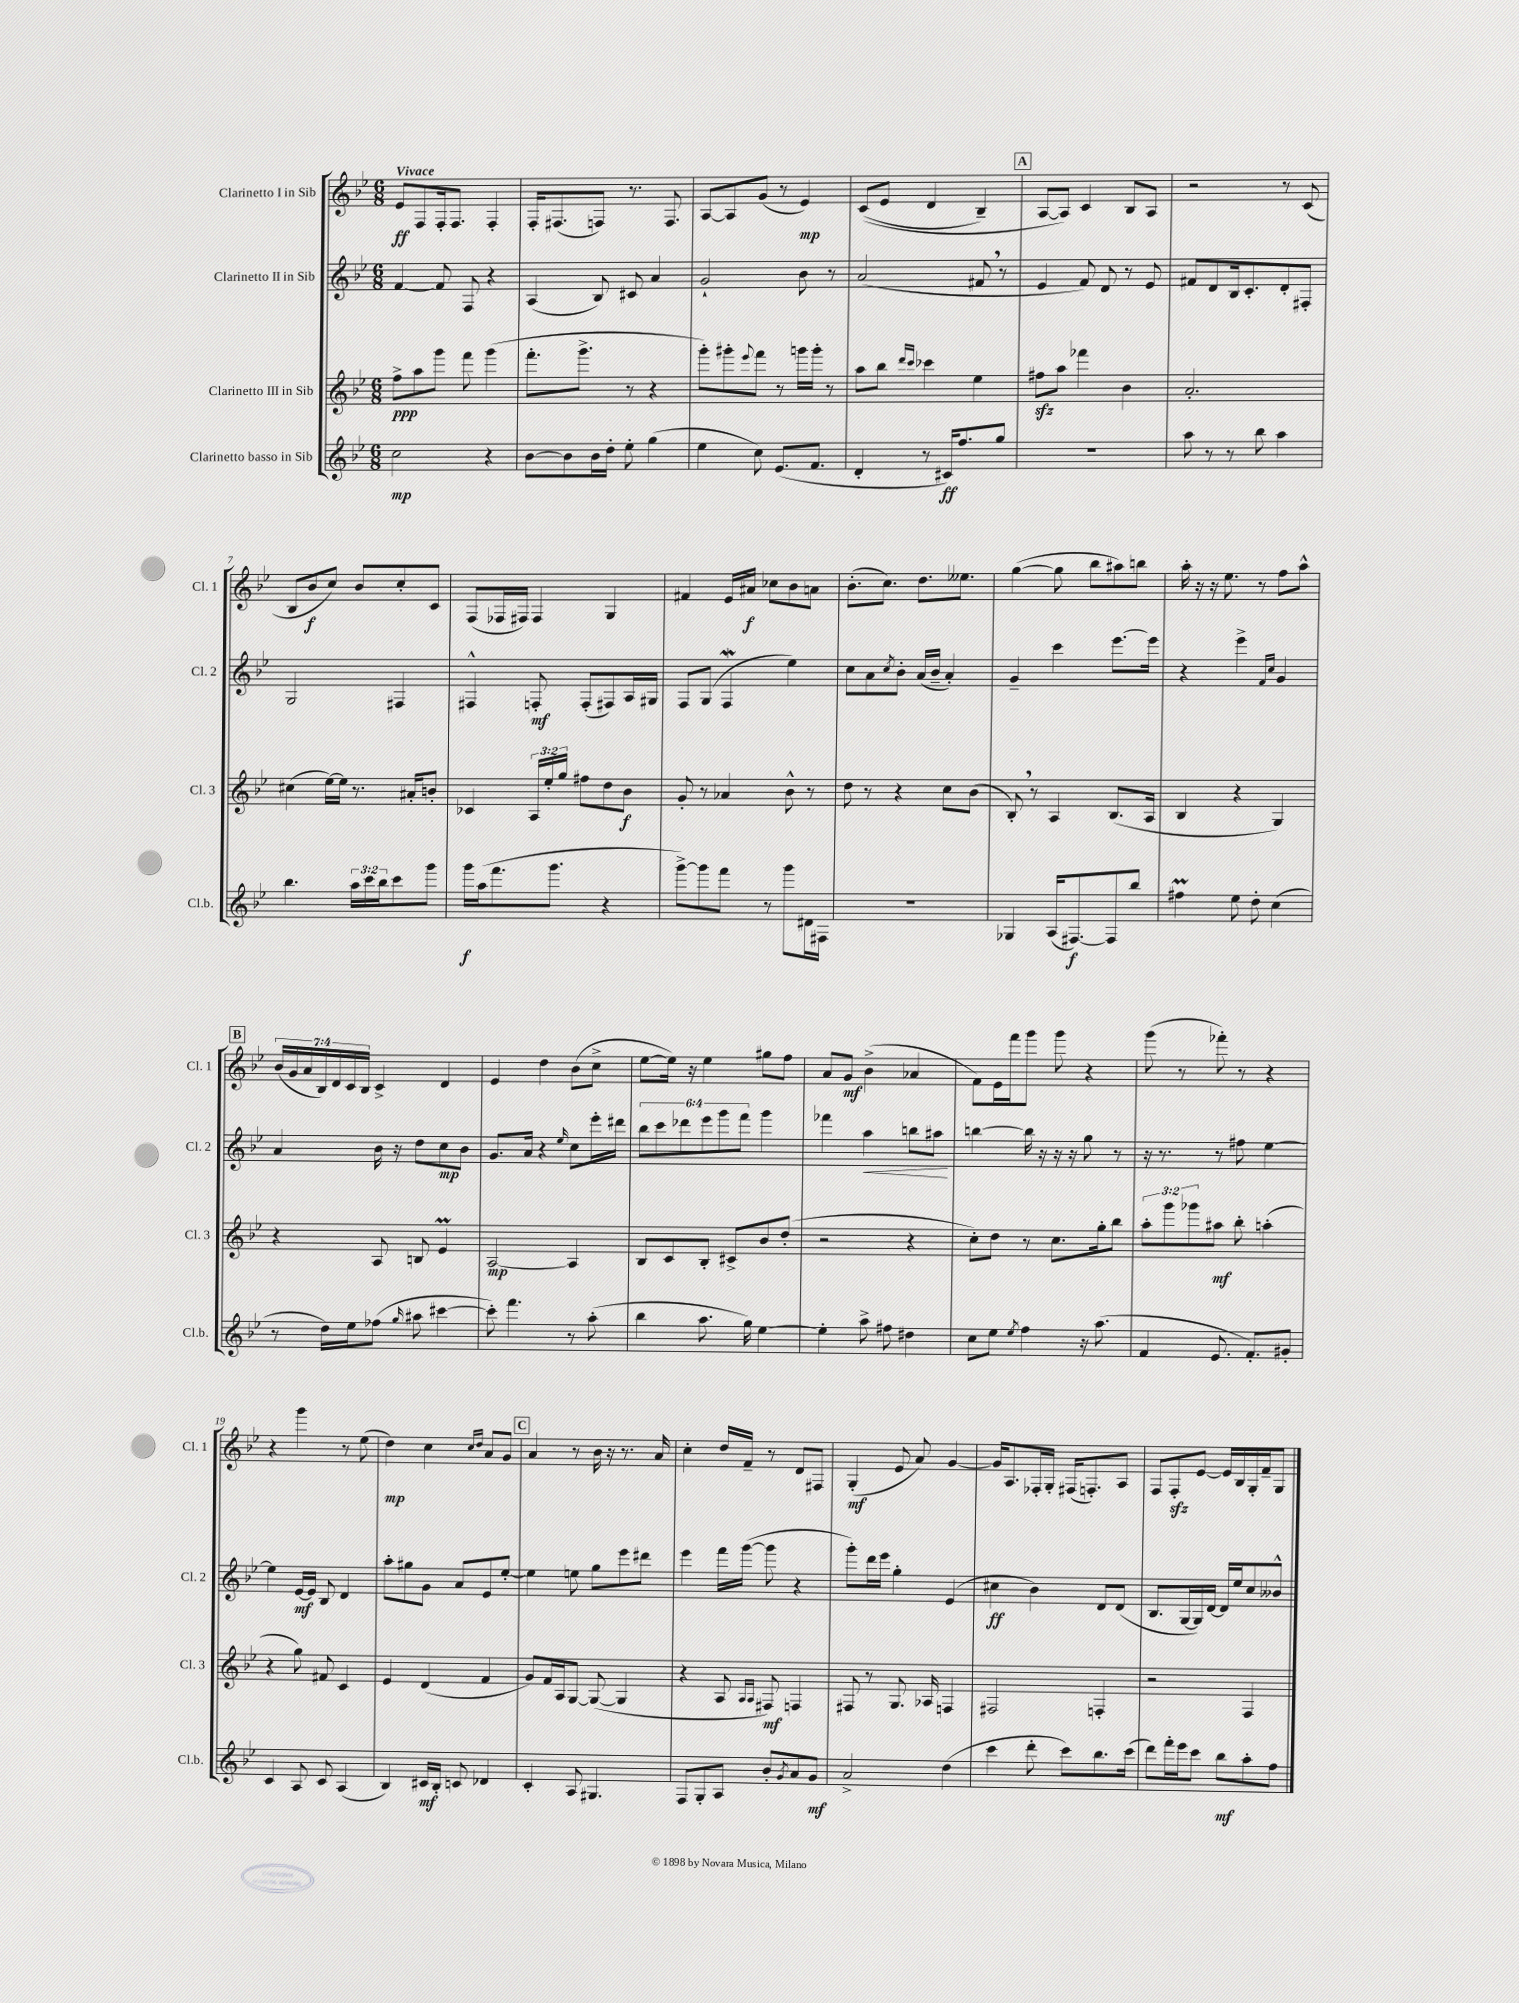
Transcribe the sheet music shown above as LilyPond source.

<<
\new StaffGroup <<
\new Staff = "s0" \with { instrumentName = "Clarinetto I in Sib" shortInstrumentName = "Cl. 1" } {
    \clef treble \key bes \major \numericTimeSignature \time 6/8 \override Staff.TupletNumber.text = #tuplet-number::calc-fraction-text \tempo "Vivace"
    ees'8\ff f8 f16-. f8. f4-. |
    f16-. fis8.( f8) r8. f8. |
    a8~ a8 g'8( r8 ees'4\mp) |
    c'8(\( ees'8 d'4 bes4--) |
    \mark \markup { \box "A" } a8~ a8\) c'4 bes8 a8 |
    r2 r8 c'8( |
    bes8 bes'8\f c''8) bes'8 c''8-. c'8 |
    f8( fes16 fis16) fis4 g4 |
    fis'4 ees'16 ais'16\f ces''8 bes'8 a'8 |
    bes'8.-.( c''8.) d''8. eeses''8. |
    g''4~( g''8 bes''8 ais''8) b''8 |
    a''16-. r16 r16 ees''8. r8 f''8 a''8-^ |
    \mark \markup { \box "B" } \tuplet 7/4 { bes'16( g'16 a'16 bes16) d'16 c'16 bes16 } c'4-> d'4 |
    ees'4 d''4 bes'8( c''8-> |
    ees''8~ ees''16) r16 ees''4 gis''8 f''8 |
    a'8 g'8\mf bes'4->( aes'4 |
    f'8) ees'16 f'''16 g'''8 g'''8 r4 |
    g'''8( r8 fes'''8-.) r8 r4 |
    r4 g'''4 r8 ees''8( |
    d''4\mp) c''4 \grace { c''16 d''16 } a'8 g'8 |
    \mark \markup { \box "C" } a'4 r8 bes'16 r16 r8. a'16 |
    c''4-. d''16 f'16-- r8 d'8 fis8 |
    g4-.\mf( ees'8 a'8) g'4~ |
    g'16 a8. fes16-. g16-. fis16( f8.-.) a8 |
    f8 f8-.\sfz ees'8~ ees'16 bes16 g16-. f'16-- g8 \bar "|." |
}
\new Staff = "s1" \with { instrumentName = "Clarinetto II in Sib" shortInstrumentName = "Cl. 2" } {
    \clef treble \key bes \major \numericTimeSignature \time 6/8 \override Staff.TupletNumber.text = #tuplet-number::calc-fraction-text
    f'4~ f'8 f8 r4 |
    a4( bes8) cis'8 a'4 |
    g'2-! bes'8 r8 |
    a'2( fis'8 \breathe r8 |
    \mark \markup { \box "A" } ees'4 f'8) d'8 r8 ees'8 |
    fis'8 d'8 bes16 c'8.-. d'8-. fis8-. |
    g2 fis4 |
    fis4-^ f8-.\mf f8-.( fis8) a16 gis16 |
    f8 g8( f4\mordent ees''4) |
    c''8 a'8 \acciaccatura { c''8 } bes'8-. a'16( bes'16-- a'4-.) |
    g'4-- c'''4 ees'''8.~ ees'''16 |
    r4 ees'''4-> \grace { f'16 c''16 } g'4 |
    \mark \markup { \box "B" } a'4 bes'16 r16 d''8 c''8\mp bes'8 |
    g'8. a'16 r4 \grace { ees''16 } c''8 ees'''16-. dis'''16 |
    \tuplet 6/4 { bes''8 c'''8 des'''8 ees'''8 g'''8 f'''8 } g'''4 |
    fes'''4 a''4\< b''8 ais''8\! |
    b''4~ b''16 r16 r16 r16 g''8 r8 |
    r16 r8. r8 fis''8 ees''4~ |
    ees''4 ees'16~\mf ees'16 bes8 d'4 |
    a''8-. gis''8 g'8 a'8 ees'8 ees''8~-. |
    \mark \markup { \box "C" } ees''4 e''8 g''8 ees'''8 dis'''8 |
    ees'''4 f'''16 g'''16~( g'''8 r4 |
    g'''8-.) d'''16 ees'''16 g''4-. ees'4( |
    cis''4\ff bes'4) d'8 d'8( |
    bes8. g16~ g16) d'16~ d'16 ees''16 c''8 beses'8-^ \bar "|." |
}
\new Staff = "s2" \with { instrumentName = "Clarinetto III in Sib" shortInstrumentName = "Cl. 3" } {
    \clef treble \key bes \major \numericTimeSignature \time 6/8 \override Staff.TupletNumber.text = #tuplet-number::calc-fraction-text
    f''8->\ppp a''8 g'''8 f'''8 g'''4( |
    f'''8.-. g'''8.-> r8 r4 |
    g'''8-.) gis'''8-. \appoggiatura { ees'''8 } f'''8 r8 g'''16 g'''16-. r8 |
    a''8 bes''8 \grace { d'''16 c'''16 } ces'''4 ees''4 |
    \mark \markup { \box "A" } fis''8\sfz a''8 fes'''4 bes'4 |
    a'2.-. |
    cis''4( ees''16~) ees''16 r8. ais'16-. b'8-. |
    ces'4 \tuplet 3/2 { a16 ees''16-. g''16 } fis''8 d''8 bes'8\f |
    g'8-. r8 aes'4 bes'8-^ r8 |
    d''8 r8 r4 c''8 bes'8( |
    bes8-.) \breathe r8 a4 bes8.( a16 |
    bes4 r4 g4) |
    \mark \markup { \box "B" } r4 a8 b8 ees'4\prall |
    a2~\mp a4 |
    bes8 c'8 bes8-. cis'8-> bes'8 d''8-.( |
    r2 r4 |
    c''8-.) d''8 r8 c''8. g''16-. bes''8 |
    \tuplet 3/2 { a''8-. g'''8 ges'''8 } ais''8\mf bes''8-. a''4-.( |
    r4 g''8) fis'8 c'4 |
    ees'4 d'4( f'4 |
    \mark \markup { \box "C" } g'8) f'16 a16 g8~ g8~( g4 |
    r4 a8 \grace { a16 a16 } fis8\mf) f4 |
    fis8 r8 g8. aes16 f4 |
    fis2 f4-. |
    r2 f4 \bar "|." |
}
\new Staff = "s3" \with { instrumentName = "Clarinetto basso in Sib" shortInstrumentName = "Cl.b." } {
    \clef treble \key bes \major \numericTimeSignature \time 6/8 \override Staff.TupletNumber.text = #tuplet-number::calc-fraction-text
    c''2\mp r4 |
    bes'8~ bes'8 bes'16 d''16-. ees''8-. g''4( |
    ees''4 c''8) ees'8.( f'8. |
    d'4-. r8 cis'16\ff) f''8. g''8 |
    \mark \markup { \box "A" } R2. |
    a''8 r8 r8 bes''8 a''4 |
    bes''4. \tuplet 3/2 { a''16 c'''16 bes''16 } c'''8 g'''8 |
    g'''16\f a''16( f'''8. g'''8. r4 |
    g'''8~->) g'''8 f'''8 r8 g'''8 dis'16 fis16 |
    R2. |
    ges4 a16( fis8.~\f) fis8 bes''8 |
    fis''4\prall ees''8 d''8-. c''4( |
    \mark \markup { \box "B" } r8 d''16) ees''16 fes''8( \grace { g''16 } ais''8 cis'''4~ |
    cis'''8-.) f'''4. r8 a''8-.( |
    bes''4 a''8. g''16) ees''4~ |
    ees''4-. a''8-> fis''8 dis''4 |
    c''8 ees''8 \acciaccatura { ees''8 } f''4 r16 a''8.( |
    f'4 ees'8. f'8.-.) gis'8-. |
    c'4 a8 c'8 a4( |
    bes4) cis'16\mf bes16-. c'8 des'4 |
    \mark \markup { \box "C" } c'4-. a8 gis4. |
    f8 g8-. a8 bes'8-. \acciaccatura { g'8 } a'8 g'8\mf |
    a'2-> d''4( |
    c'''4 d'''8-. c'''8) bes''8. c'''16( |
    d'''8) f'''16-. ees'''16 c'''8 bes''8\mf a''8-. f''8 \bar "|." |
}
>>
>>
